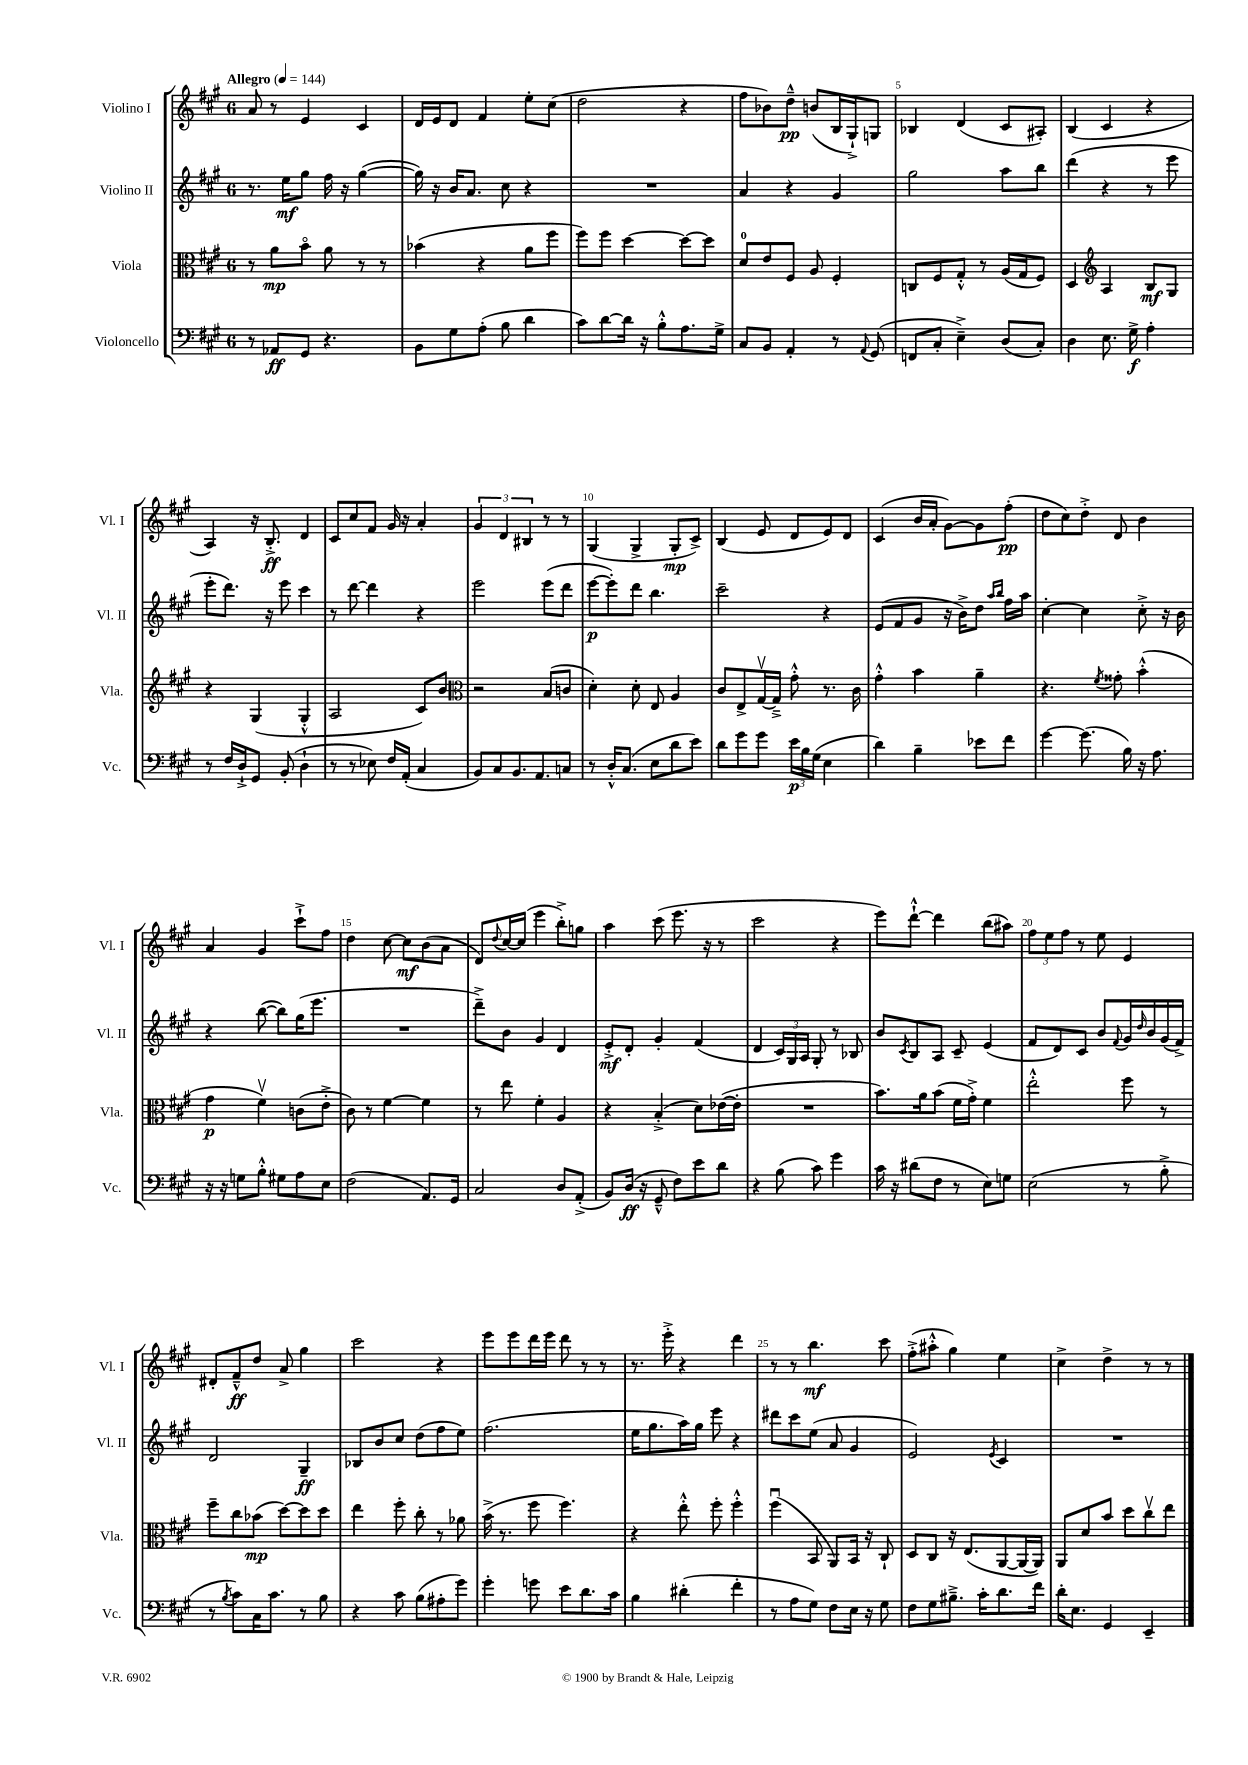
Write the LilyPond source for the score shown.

<<
\new StaffGroup <<
\new Staff = "s0" \with { instrumentName = "Violino I" shortInstrumentName = "Vl. I" } {
    \clef treble \key a \major \once \override Staff.TimeSignature.style = #'single-digit \time 6/8 \tempo "Allegro" 4 = 144
    a'8 r8 e'4 cis'4 |
    d'16 e'16 d'8 fis'4 e''8-. cis''8( |
    d''2 r4 |
    fis''8 bes'8) d''8---^\pp b'8( b16 gis16-!->) g8 |
    bes4 d'4( cis'8 ais8-.) |
    b4( cis'4 r4 |
    a4) r16 b8.-.->\ff d'4 |
    cis'8 cis''8 fis'8 gis'16 r16 a'4-. |
    \tuplet 3/2 { gis'4 d'4 bis4 } r8 r8 |
    gis4( gis4-> gis8-.\mp cis'8->) |
    b4( e'8 d'8 e'8) d'8 |
    cis'4( b'16 a'16-. gis'8~) gis'8 fis''8-.\pp( |
    d''8 cis''8) d''8-.-> d'8 b'4 |
    a'4 gis'4 cis'''8-!-> fis''8 |
    d''4 cis''8~ cis''8\mf b'8( a'8 |
    d'8) \appoggiatura { d''8 } cis''16~ cis''16( e'''4 b''8-.->) g''8 |
    a''4 cis'''8( e'''8. r16 r8 |
    cis'''2 r4 |
    e'''8) d'''8~-!-^ d'''4 b''8( ais''8) |
    \tuplet 3/2 { fis''8 e''8 fis''8 } r8 e''8 e'4 |
    dis'8-. fis'8---^\ff d''8 a'8-> gis''4 |
    cis'''2 r4 |
    e'''8 e'''8 d'''16 e'''16 d'''8 r8 r8 |
    r8. e'''16-.-> r4 d'''4 |
    r8 r8 b''4.\mf cis'''8 |
    fis''8-.->( ais''8-.-^ gis''4) e''4 |
    cis''4-> d''4-> r8 r8 \bar "|." |
}
\new Staff = "s1" \with { instrumentName = "Violino II" shortInstrumentName = "Vl. II" } {
    \clef treble \key a \major \once \override Staff.TimeSignature.style = #'single-digit \time 6/8
    r8. e''16\mf gis''8 fis''16 r16 gis''4~( |
    gis''16) r16 b'16 a'8. cis''8 r4 |
    R2. |
    a'4 r4 gis'4 |
    gis''2 a''8 b''8 |
    d'''4( r4 r8 e'''8 |
    e'''8-. d'''8.) r16 e'''8 cis'''4 |
    r8 d'''8~ d'''4 r4 |
    e'''2 e'''8( d'''8 |
    e'''8~\p e'''8-.) d'''8 b''4. |
    cis'''2-- r4 |
    e'8( fis'8 gis'8 r16 b'16->) d''8 \grace { a''16 b''16 } fis''16 a''16 |
    cis''4~-. cis''4 cis''8-.-> r16 b'16 |
    r4 b''8~( b''8) gis''16( e'''8. |
    R2. |
    d'''8--->) b'8 gis'4 d'4 |
    e'8-.->\mf d'8-. gis'4-. fis'4( |
    d'4 \tuplet 3/2 { cis'16) gis16 a16 } gis8-. r8 bes8 |
    b'8 \acciaccatura { cis'8 } b8 a8 cis'8-- e'4( |
    fis'8 d'8) cis'8 b'8 \appoggiatura { fis'8 } gis'16 \grace { d''16 } b'16 gis'16( fis'16->) |
    d'2 gis4--\ff |
    bes8 b'8 cis''8 d''8( fis''8 e''8) |
    fis''2.( |
    e''16 gis''8. a''16) gis''16 e'''8 r4 |
    dis'''8 cis'''8 e''8( a'8 gis'4 |
    e'2) \acciaccatura { e'8 } cis'4 |
    R2. \bar "|." |
}
\new Staff = "s2" \with { instrumentName = "Viola" shortInstrumentName = "Vla." } {
    \clef alto \key a \major \once \override Staff.TimeSignature.style = #'single-digit \time 6/8
    r8 a'8\mp b'8\flageolet a'8 r8 r8 |
    bes'4( r4 a'8 fis''8 |
    fis''8) fis''8 d''4~ d''8~ d''8 |
    d'8-0 e'8 fis8 a8 fis4-. |
    c8 fis8 gis8-.-^ r8 a16( gis16 fis8) |
    d4 \clef treble a4 b8\mf gis8 |
    r4 gis4( gis4-.-^ |
    a2 cis'8) b'8 |
    \clef alto r2 b8( c'8 |
    d'4-.) d'8-. e8 a4 |
    cis'8 e8-> gis16~\upbow gis16---> gis'8-.-^ r8. cis'16 |
    gis'4-.-^ b'4 a'4-- |
    r4. \acciaccatura { fis'8 } gisis'8-. b'4-.-^( |
    gis'4\p fis'4\upbow) c'8( e'8-.-> |
    cis'8) r8 fis'4~ fis'4 |
    r8 e''8 fis'4-. a4 |
    r4 b4-.->( d'8) ees'16~( ees'16-. |
    R2. |
    b'8.) a'16 b'8( fis'16 gis'16-.->) fis'4 |
    e''2-.-^ fis''8 r8 |
    fis''8-- cis''8 bes'8\mp( d''8~) d''8 d''8 |
    e''4 fis''8-. cis''8-. r8 aes'8 |
    b'16->( r8. fis''8 fis''4.) |
    r4 e''8-.-^ fis''8-. fis''4-.-^ |
    fis''4\downbow( b,8 a,8) b,16 r16 cis8-! |
    d8 cis8 r16 e8.( a,8~ a,16~ a,16) |
    a,8 d'8 b'8 d''8 cis''8\upbow e''8 \bar "|." |
}
\new Staff = "s3" \with { instrumentName = "Violoncello" shortInstrumentName = "Vc." } {
    \clef bass \key a \major \once \override Staff.TimeSignature.style = #'single-digit \time 6/8
    r8 aes,8\ff gis,8 r4. |
    b,8 gis8 a8-.( b8 d'4 |
    cis'8) d'8~ d'16 r16 b8-.-^ a8. gis16-> |
    cis8 b,8 a,4-. r8 \appoggiatura { a,8 } gis,8( |
    f,8 cis8-. e4--->) d8( cis8-.) |
    d4 e8. gis16->\f a4-. |
    r8 fis16 d16-!-> gis,8 b,8-.( d4-! |
    r8 r8 ees8) fis16 a,16-.( cis4 |
    b,8) cis8 b,8. a,8. c8 |
    r8 d16-.-^ cis8.( e8 d'8 e'8) |
    d'8 gis'8 gis'8 \tuplet 3/2 { e'16\p b16 gis16( } e4 |
    d'4) b4-- ees'8 fis'8 |
    gis'4~ gis'8.( b16) r16 a8. |
    r16 r16 g8 b8-.-^ gis8 a8 e8 |
    fis2( a,8.) gis,16 |
    cis2 d8 a,8-.->( |
    b,8) d16\ff( r16 gis,8---^ fis8) e'8 d'8 |
    r4 b8( cis'8) gis'4 |
    cis'16 r16 dis'8( fis8 r8 e8) g8 |
    e2( r8 b8-.-> |
    r8 \acciaccatura { b8 } cis'8) cis16 cis'8. r8 b8 |
    r4 cis'8 b8( ais8-. gis'8) |
    gis'4-. g'8 e'8 d'8. cis'16 |
    b4 dis'4-.( fis'4-. |
    r8 a8 gis8) fis8 e16 r16 gis8 |
    fis8 gis8 bis8.---> cis'16-. d'8. fis'16 |
    d'16-. e8. gis,4 e,4-- \bar "|." |
}
>>
>>
\layout { \context { \Score \override BarNumber.break-visibility = ##(#f #t #t) barNumberVisibility = #(every-nth-bar-number-visible 5) } }
